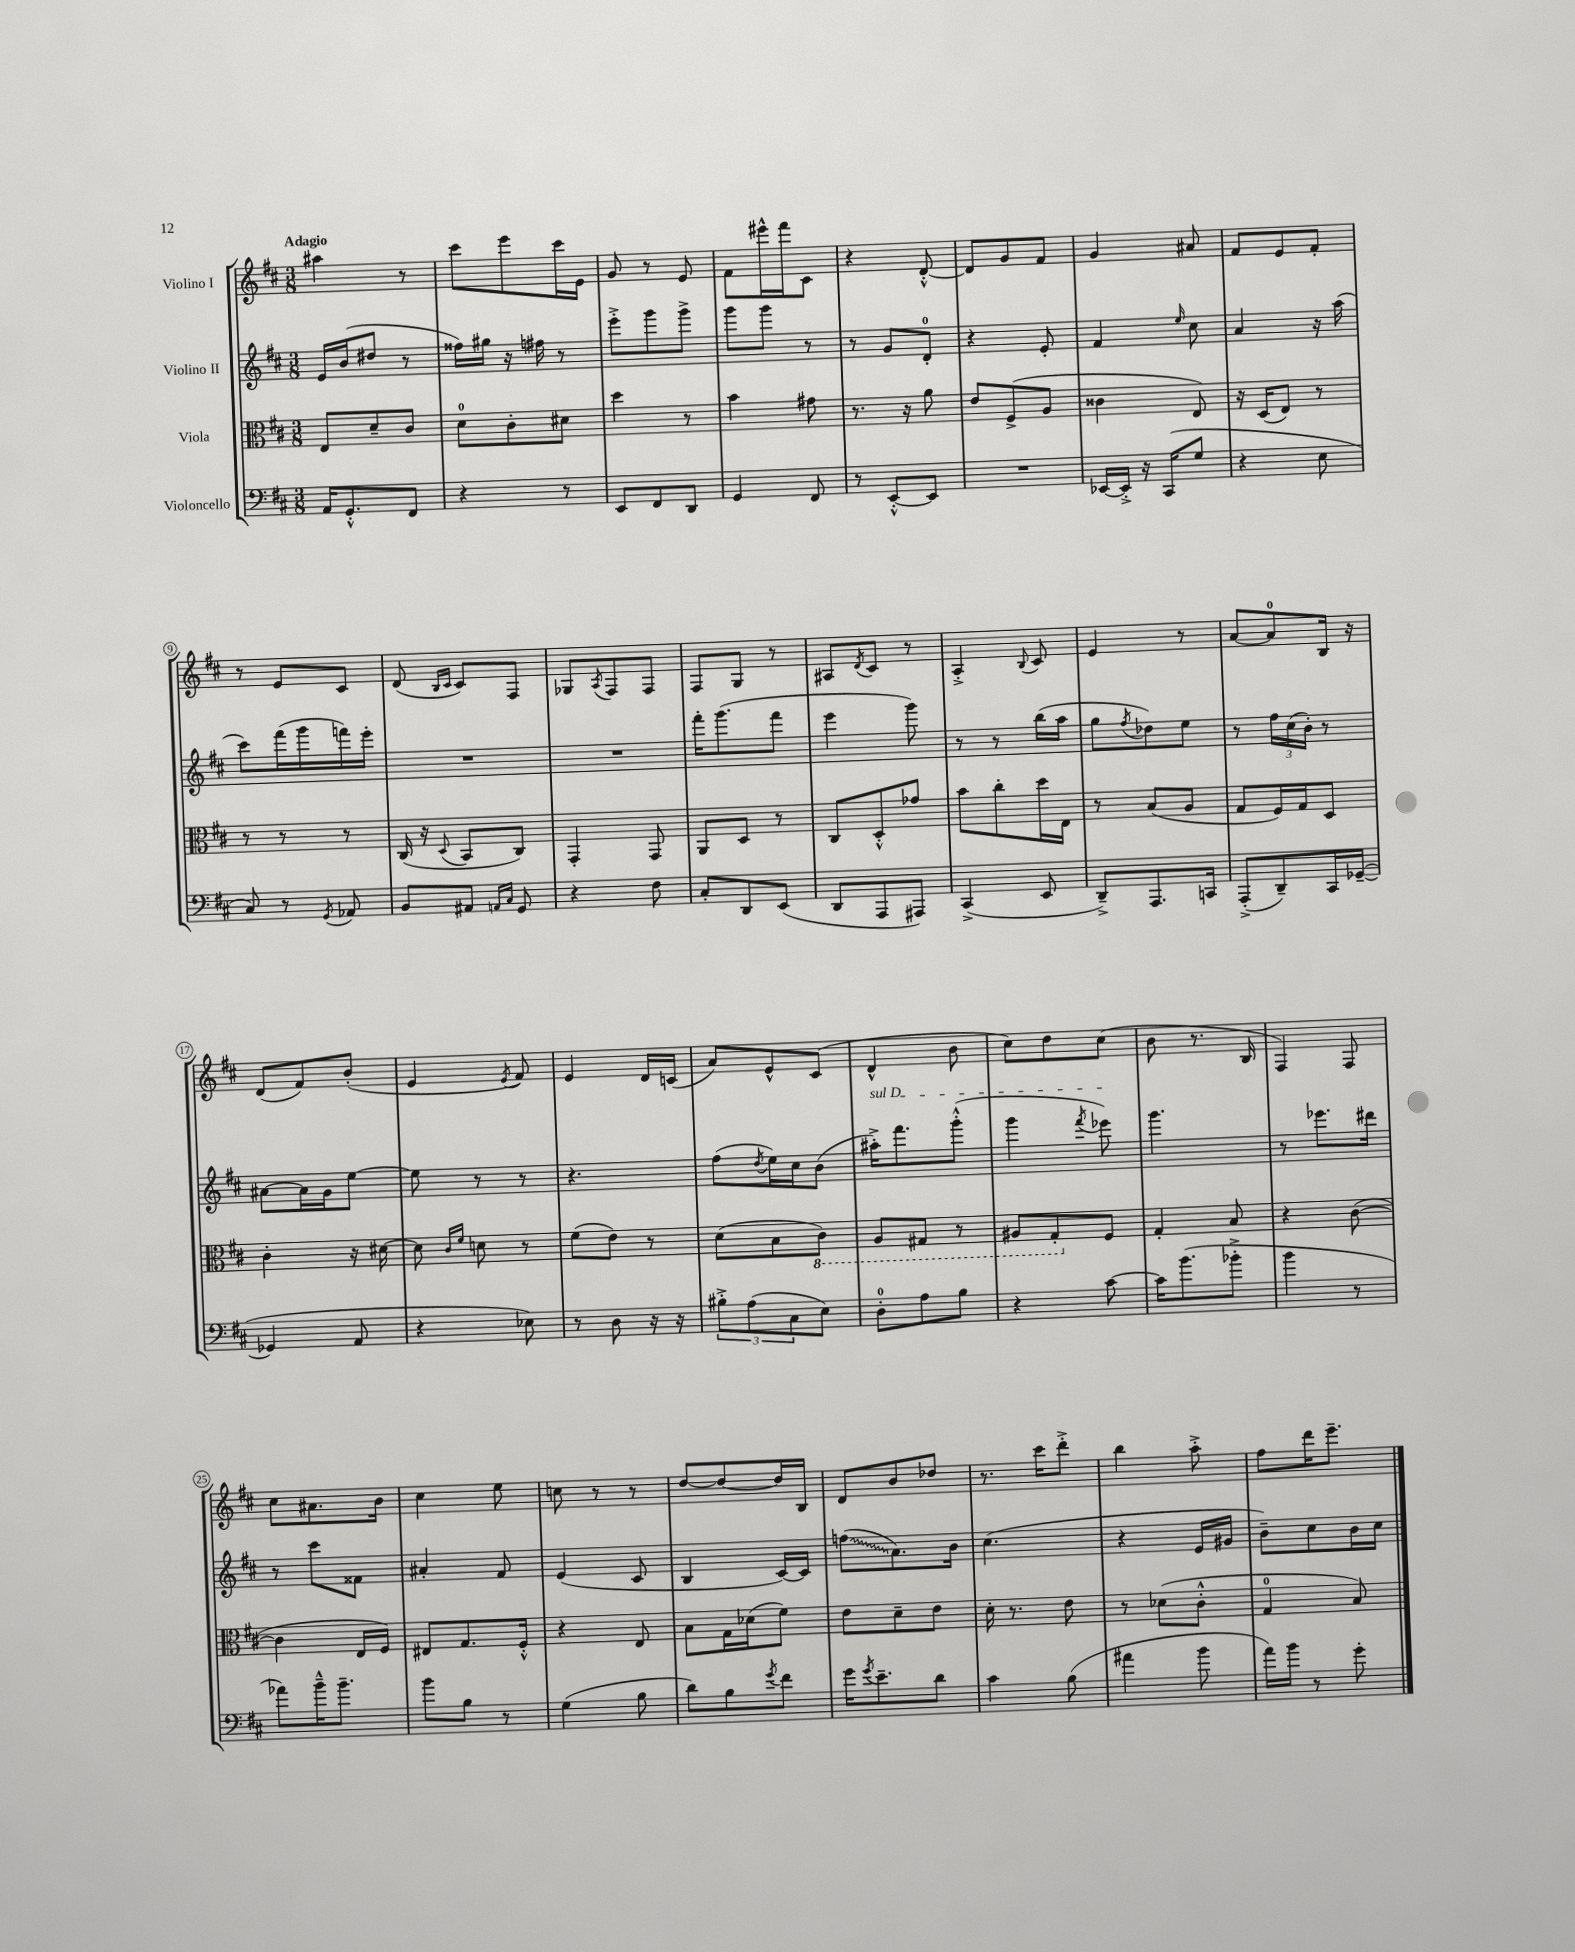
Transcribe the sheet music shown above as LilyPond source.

<<
\new StaffGroup <<
\new Staff = "s0" \with { instrumentName = "Violino I" } {
    \clef treble \key d \major \numericTimeSignature \time 3/8 \tempo "Adagio"
    ais''4 r8 |
    cis'''8 e'''8 cis'''16 e'16 |
    g'8 r8 e'8 |
    fis'8 eis'''16-^ fis'''16 cis'8 |
    r4 d'8~-.-^ |
    d'8 g'8 fis'8 |
    g'4 ais'8 |
    fis'8 e'8 fis'8-. |
    r8 e'8 cis'8 |
    d'8( \grace { b16 cis'16 } cis'8) fis8 |
    ges8 \acciaccatura { a8 } fis8 fis8 |
    fis8 g8 r8 |
    ais8 \acciaccatura { d'8 } cis'8 r8 |
    a4-.-> \appoggiatura { b8 } cis'8 |
    e'4 r8 |
    a'8~ a'8-0 b16 r16 |
    d'8( fis'8) b'8-.( |
    e'4 \acciaccatura { e'8 } fis'8) |
    e'4 d'16 c'16( |
    a'8) e'8-^ cis'8( |
    d'4-^ b'8 |
    cis''8) d''8 cis''8( |
    b'8 r8. b16 |
    fis4) fis8 |
    cis''8 ais'8. b'16 |
    cis''4 e''8 |
    c''8 r8 r8 |
    d''8~ d''8~ d''16 b16 |
    d'8 b'8 des''8 |
    r8. cis'''16 d'''8-.-> |
    b''4 a''8-.-> |
    fis''8 d'''16 e'''8.-- \bar "|." |
}
\new Staff = "s1" \with { instrumentName = "Violino II" } {
    \clef treble \key d \major \numericTimeSignature \time 3/8
    e'16 b'16( dis''8 r8 |
    fisis''16) gis''16 r16 fis''16 r8 |
    e'''8-.-> g'''8 g'''8-> |
    g'''8 g'''8 r8 |
    r8 g'8 d'8-0-. |
    r4 e'8-. |
    fis'4 \grace { e''16 } cis''8 |
    a'4 r16 a''16( |
    cis'''8) fis'''16( g'''16 f'''16) e'''16-. |
    R4. |
    R4. |
    fis'''16-. g'''8.( fis'''8 |
    e'''4 g'''8) |
    r8 r8 b''16( a''16 |
    g''8 \acciaccatura { fis''8 } des''8) e''8 |
    r8 \tuplet 3/2 { fis''16 cis''16( b'16-.) } r8 |
    ais'8~ ais'16 g'16 e''8~ |
    e''8 r8 r8 |
    r4. |
    fis''8( \acciaccatura { d''8 } e''16) cis''16 b'8( |
    \once \override TextSpanner.bound-details.left.text = \markup { \italic "sul D" } ais''16-.->\startTextSpan) fis'''8. g'''8-.-^( |
    g'''4 \acciaccatura { fis'''8 } ees'''8\stopTextSpan) |
    g'''4. |
    r8 ees'''8. dis'''16 |
    r8 cis'''8 fisis'8 |
    ais'4-. fis'8 |
    e'4( cis'8 |
    b4 cis'16~) cis'16 |
    \once \override Glissando.style = #'zigzag f''8\glissando( a'8.) b'16 |
    cis''4.( |
    r4 e'16 gis'16 |
    b'8--) cis''8 b'16 cis''16 \bar "|." |
}
\new Staff = "s2" \with { instrumentName = "Viola" } {
    \clef alto \key d \major \numericTimeSignature \time 3/8
    e8 d'8-- cis'8 |
    d'8-0 cis'8-. dis'8 |
    d''4 r8 |
    b'4 gis'8 |
    r8. r16 a'8 |
    e'8 fis8->( a8 |
    cisis'4 e8) |
    r16 d16( e8) r8 |
    r8 r8 r8 |
    cis16( r16 \appoggiatura { d8 } b,8 cis8) |
    g,4-. g,8 |
    a,8 d8 r8 |
    cis8 d8-.-^ ges'8 |
    b'8 cis''8-. d''16 e16 |
    r8 b8( a8 |
    g8 fis16) g16 d8 |
    cis'4-. r16 dis'16~ |
    dis'8 \grace { cis'16 fis'16 } d'8 r8 |
    fis'8( e'8) r8 |
    d'8( b8 \ottava #-1 cis8) |
    a,8 gis,8 r8 |
    ais,8 g,8-. \ottava #0 fis8 |
    g4-. b8 |
    r4 cis'8~( |
    cis'4 e16 fis16) |
    eis8 g8. fis16-.-^ |
    r4 e8 |
    b8 g16 des'16( fis'8) |
    e'8 d'8-- e'8 |
    d'16-. r8. e'8 |
    r8 des'8( cis'8-.-^ |
    g4-0 b8) \bar "|." |
}
\new Staff = "s3" \with { instrumentName = "Violoncello" } {
    \clef bass \key d \major \numericTimeSignature \time 3/8
    a,16 g,8.-.-^ fis,8 |
    r4 r8 |
    e,8 fis,8 d,8 |
    g,4 fis,8 |
    r8 e,8~-.-^ e,8 |
    R4. |
    ees,16~ ees,16-.-> r16 cis,16( g8 |
    r4 e8 |
    cis8) r8 \acciaccatura { g,8 } aes,8 |
    b,8 ais,8 \grace { a,16 cis16 } g,8 |
    r4 fis8 |
    cis8-. d,8 e,8( |
    d,8 a,,8 ais,,8) |
    cis,4->( e,8 |
    d,8--->) a,,8. c,16 |
    a,,8-.->( d,8--) cis,16 ges,16~--( |
    ges,4 a,8 |
    r4 ees8) |
    r8 d8 r16 r16 |
    \tuplet 3/2 { bis8-.-> a8( cis8 } e8) |
    d8-0-. a8 b8 |
    r4 cis'8~ |
    cis'16 b'8.( bes'8-.-> |
    b'4 r8 |
    aes'8) b'16---^ b'8.-- |
    b'8 b8 r8 |
    g4( b8 |
    d'8) b8 \acciaccatura { g'8 } fis'8 |
    g'16 \acciaccatura { g'8 } e'8.-- d'8 |
    cis'4 b8( |
    ais'4 b'8 |
    a'16) b'16 r8 g'8-. \bar "|." |
}
>>
>>
\layout { \context { \Score \override BarNumber.stencil = #(make-stencil-circler 0.1 0.3 ly:text-interface::print) } }
